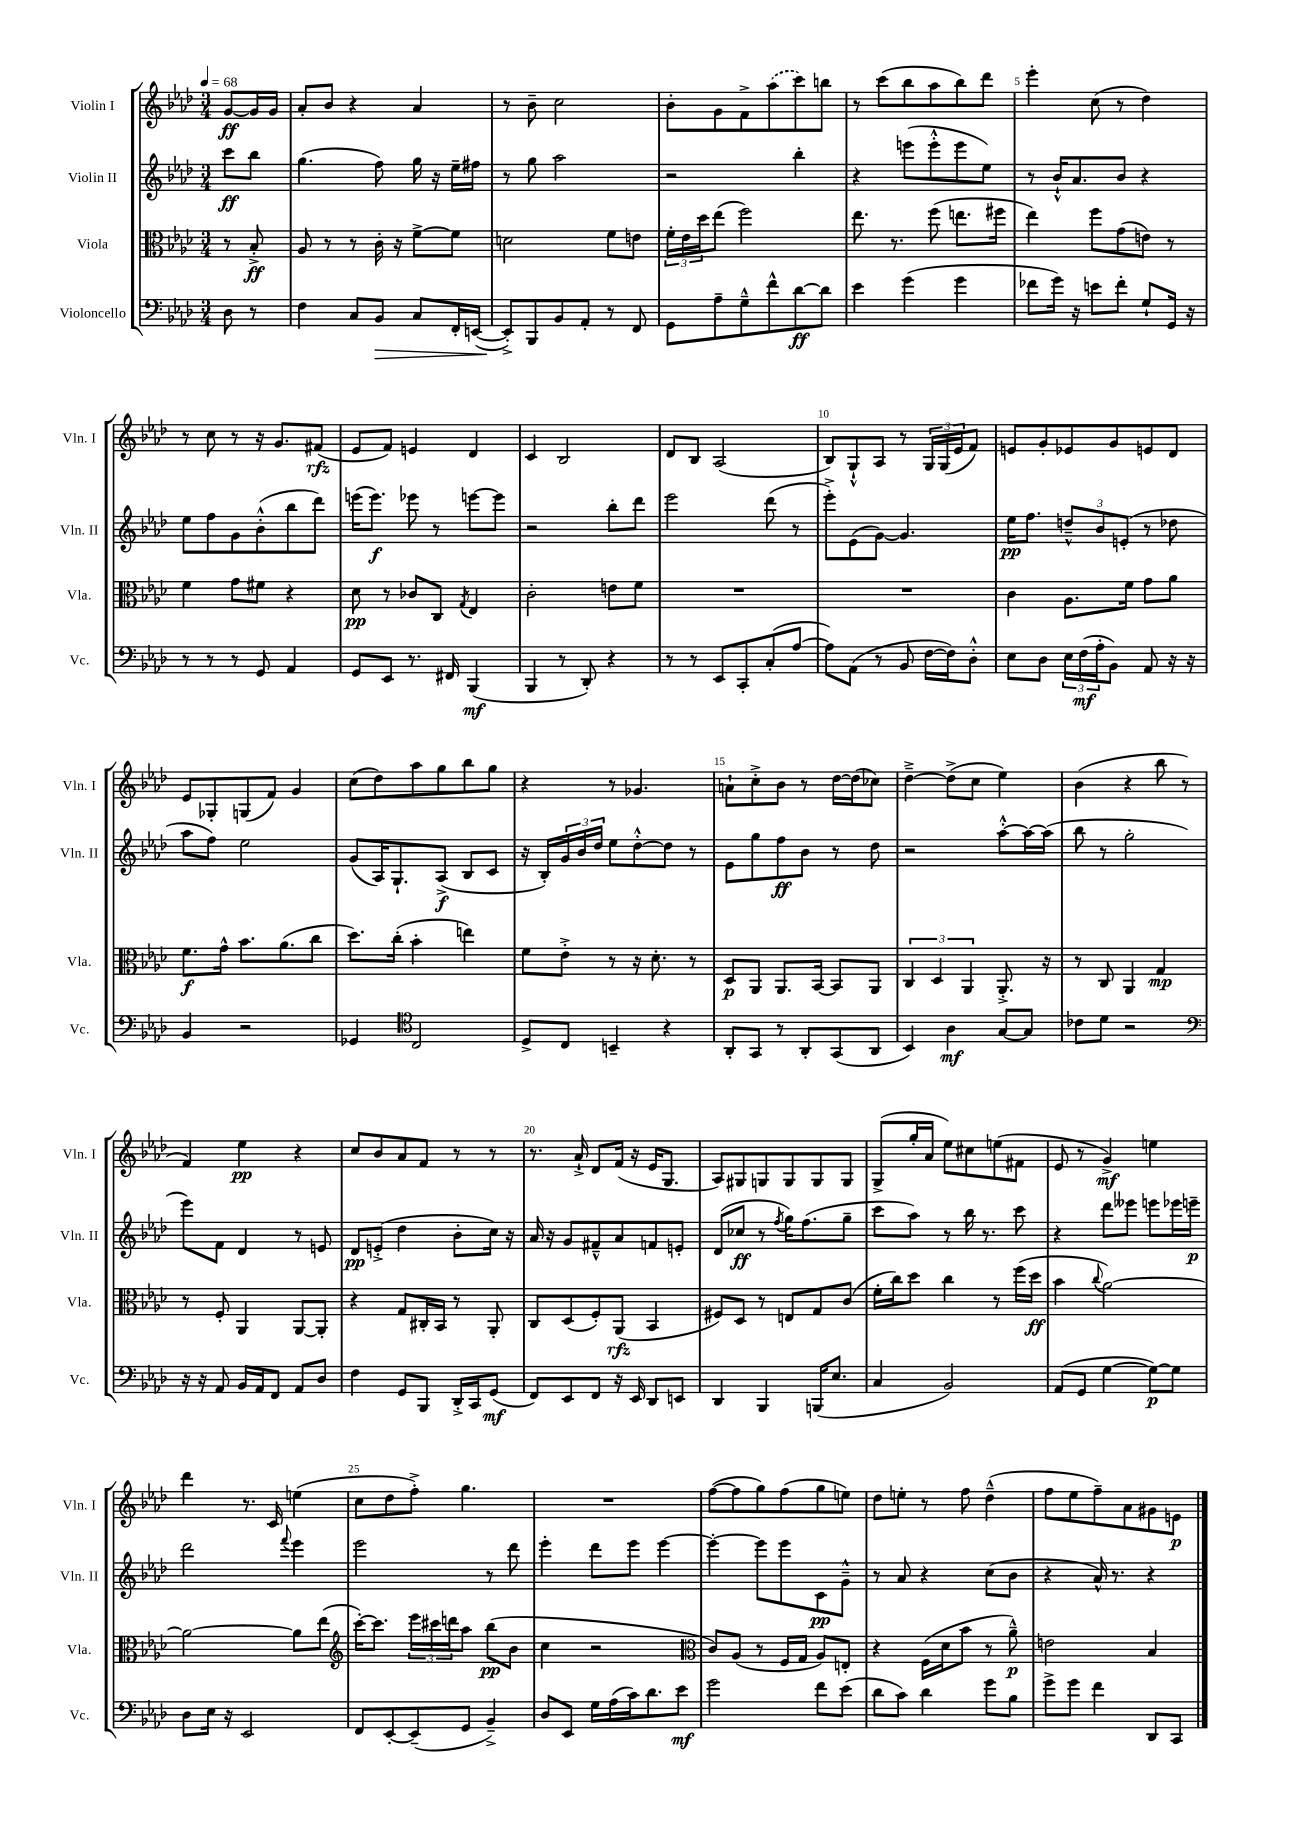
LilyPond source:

<<
\new StaffGroup <<
\new Staff = "s0" \with { instrumentName = "Violin I" shortInstrumentName = "Vln. I" } {
    \clef treble \key aes \major \numericTimeSignature \time 3/4 \partial 4 \tempo 4 = 68
    g'8~\ff g'16 g'16 |
    aes'8-. bes'8 r4 aes'4 |
    r8 bes'8-- c''2 |
    bes'8-. g'8 f'8-> \once \slurDashed aes''8( c'''8) b''8 |
    r8 c'''8( bes''8 aes''8 bes''8) des'''8 |
    ees'''4-. c''8( r8 des''4) |
    r8 c''8 r8 r16 g'8. fis'8\rfz( |
    ees'8 f'8) e'4 des'4 |
    c'4 bes2 |
    des'8 bes8 aes2( |
    bes8) g8-!-^ aes8 r8 \tuplet 3/2 { g16 g16( ees'16 } f'8) |
    e'8 g'8-. ees'8 g'8 e'8 des'8 |
    ees'8 ges8-. g8( f'8) g'4 |
    c''8( des''8) aes''8 g''8 bes''8 g''8 |
    r4 r8 ges'4. |
    a'8-! c''8-.-> bes'8 r8 des''16~ des''16( ces''8) |
    des''4~---> des''8->( c''8 ees''4) |
    bes'4( r4 bes''8 r8 |
    f'4) ees''4\pp r4 |
    c''8 bes'8 aes'8 f'8 r8 r8 |
    r8. aes'16-!-> des'8 f'16( r16 ees'16 g8. |
    aes8) gis8 g8 g8 g8 g8 |
    g8->( g''16-. aes'16 ees''8) cis''8 e''8( fis'8 |
    ees'8 r8 g'4->\mf) e''4 |
    des'''4 r8. c'16 e''4( |
    c''8 des''8 f''8-.->) g''4. |
    R2. |
    f''8~( f''8 g''8) f''8( g''8 e''8) |
    des''8 e''8-. r8 f''8 des''4---^( |
    f''8 ees''8 f''8--) aes'8 gis'8 e'8\p \bar "|." |
}
\new Staff = "s1" \with { instrumentName = "Violin II" shortInstrumentName = "Vln. II" } {
    \clef treble \key aes \major \numericTimeSignature \time 3/4 \partial 4
    c'''8\ff bes''8 |
    g''4.( f''8) g''16 r16 ees''16-- fis''16 |
    r8 g''8 aes''2 |
    r2 bes''4-. |
    r4 e'''8( e'''8-.-^ e'''8 ees''8) |
    r8 bes'16-!-^ aes'8. bes'8 r4 |
    ees''8 f''8 g'8 bes'8-.-^( bes''8 des'''8) |
    e'''16( e'''8.\f) ees'''8 r8 e'''8~ e'''8 |
    r2 bes''8-. des'''8 |
    ees'''2 des'''8( r8 |
    ees'''8-.->) ees'8( g'8~) g'4. |
    ees''16\pp f''8. \tuplet 3/2 { d''8---^ bes'8 e'8-.( } r8 des''8 |
    aes''8 f''8) ees''2 |
    g'8( aes16) g8.-! aes8->\f( bes8 c'8 |
    r16 bes16-.) \tuplet 3/2 { g'16 bes'16 des''16 } ees''8 des''8~-.-^ des''8 r8 |
    ees'8 g''8 f''8\ff bes'8 r8 des''8 |
    r2 aes''8~-.-^ aes''16~ aes''16( |
    bes''8 r8 g''2-. |
    ees'''8) f'8 des'4 r8 e'8 |
    des'8\pp e'8-.->( des''4 bes'8-. c''16) r16 |
    aes'16 r16 g'8 fis'8---^ aes'8 f'8 e'8-. |
    des'8( ces''8\ff r8 \acciaccatura { f''8 } g''16) f''8.( g''8-- |
    c'''8 aes''8) r8 bes''16 r8. c'''8 |
    r4 des'''8 eeses'''8 e'''8 ees'''16 e'''16--\p |
    des'''2 \appoggiatura { f'''8 } ees'''4 |
    ees'''2 r8 des'''8 |
    ees'''4-. des'''8 ees'''8 ees'''4~ |
    ees'''4~-. ees'''8 ees'''8 c'8\pp g'8---^ |
    r8 aes'8 r4 c''8( bes'8 |
    r4 aes'16-^) r8. r4 \bar "|." |
}
\new Staff = "s2" \with { instrumentName = "Viola" shortInstrumentName = "Vla." } {
    \clef alto \key aes \major \numericTimeSignature \time 3/4 \partial 4
    r8 bes8-.->\ff |
    aes8 r8 r8 c'16-. r16 f'8~-> f'8 |
    d'2 f'8 e'8 |
    \tuplet 3/2 { f'16-. ees'16 des''16 } ees''8( f''2) |
    ees''8. r8. f''8( e''8. fis''16 |
    ees''4) f''8 g'8( e'8) r8 |
    f'4 g'8 fis'8 r4 |
    des'8\pp r8 ces'8 c8 \acciaccatura { g8 } ees4 |
    c'2-. e'8 f'8 |
    R2. |
    R2. |
    c'4 aes8. f'16 g'8 aes'8 |
    f'8.\f g'16-^ bes'8. aes'8.( c''8 |
    des''8.) c''16-.( bes'4-. e''4) |
    f'8 ees'8-.-> r8 r16 des'8.-. r8 |
    des8\p aes,8 aes,8. bes,16~ bes,8 aes,8 |
    \tuplet 3/2 { c4 des4 aes,4 } aes,8.-.-> r16 |
    r8 c8 aes,4 g4\mp |
    r8 f8-. aes,4 aes,8~ aes,8-. |
    r4 g8 cis16-. bes,16 r8 aes,8-. |
    c8 des8( f8-.) aes,8\rfz( bes,4 |
    fis8) des8 r8 e8 g8 c'8( |
    f'16-. c''16) des''8 c''4 r8 f''16( des''16\ff |
    bes'4 \appoggiatura { c''8 } aes'2~) |
    aes'2~ aes'8 ees''8( |
    \clef treble c'''16~-.) c'''8. \tuplet 3/2 { ees'''16 cis'''16 d'''16 } aes''8 bes''8\pp( bes'8 |
    c''4 r2 |
    \clef alto c'8) aes8( r8 f16 g16 aes8) e8-. |
    r4 f16( des'16 bes'8 r8 aes'8---^\p) |
    e'2 bes4 \bar "|." |
}
\new Staff = "s3" \with { instrumentName = "Violoncello" shortInstrumentName = "Vc." } {
    \clef bass \key aes \major \numericTimeSignature \time 3/4 \partial 4
    des8 r8 |
    f4 c8 bes,8\> c8 f,16-. e,16~( |
    e,8-.->\!) bes,,8 bes,8 aes,8-. r8 f,8 |
    g,8 aes8-- g8---^ f'8-^ des'8~\ff des'8 |
    ees'4 g'4( g'4 |
    fes'8 g'16) r16 e'8 fes'8-. g8-! g,16 r16 |
    r8 r8 r8 g,8 aes,4 |
    g,8 ees,8 r8. fis,16 bes,,4\mf( |
    bes,,4 r8 des,8-.) r4 |
    r8 r8 ees,8 c,8-. c8-.( aes8~ |
    aes8) aes,8( r8 bes,8 f16~ f16) des8-.-^ |
    ees8 des8 \tuplet 3/2 { ees16 f16\mf( aes16-. } bes,8) aes,8 r16 r16 |
    bes,4 r2 |
    ges,4 \clef tenor c2 |
    des8-> c8 b,4-- r4 |
    aes,8-. g,8 r8 aes,8-. g,8( aes,8 |
    bes,4) aes4\mf g8~ g8 |
    ces'8 des'8 r2 |
    \clef bass r16 r16 aes,8 bes,16 aes,16 f,8 aes,8 des8 |
    f4 g,8 bes,,8 des,16-.-> c,16 g,8\mf( |
    f,8) ees,8 f,8 r16 ees,16 des,8 e,8 |
    des,4 bes,,4 b,,16( ees8. |
    c4 bes,2) |
    aes,8( g,8 g4~ g8~\p) g8 |
    des8 ees16 r16 ees,2 |
    f,8 ees,8~-. ees,8--( g,8 bes,4--->) |
    des8 ees,8 g16 aes16( c'16) des'8. ees'8\mf |
    g'2 f'8 ees'8( |
    des'8 c'8) des'4 g'8 bes8 |
    g'8-> g'8 f'4 des,8 c,8 \bar "|." |
}
>>
>>
\layout { \context { \Score \override BarNumber.break-visibility = ##(#f #t #t) barNumberVisibility = #(every-nth-bar-number-visible 5) } }
